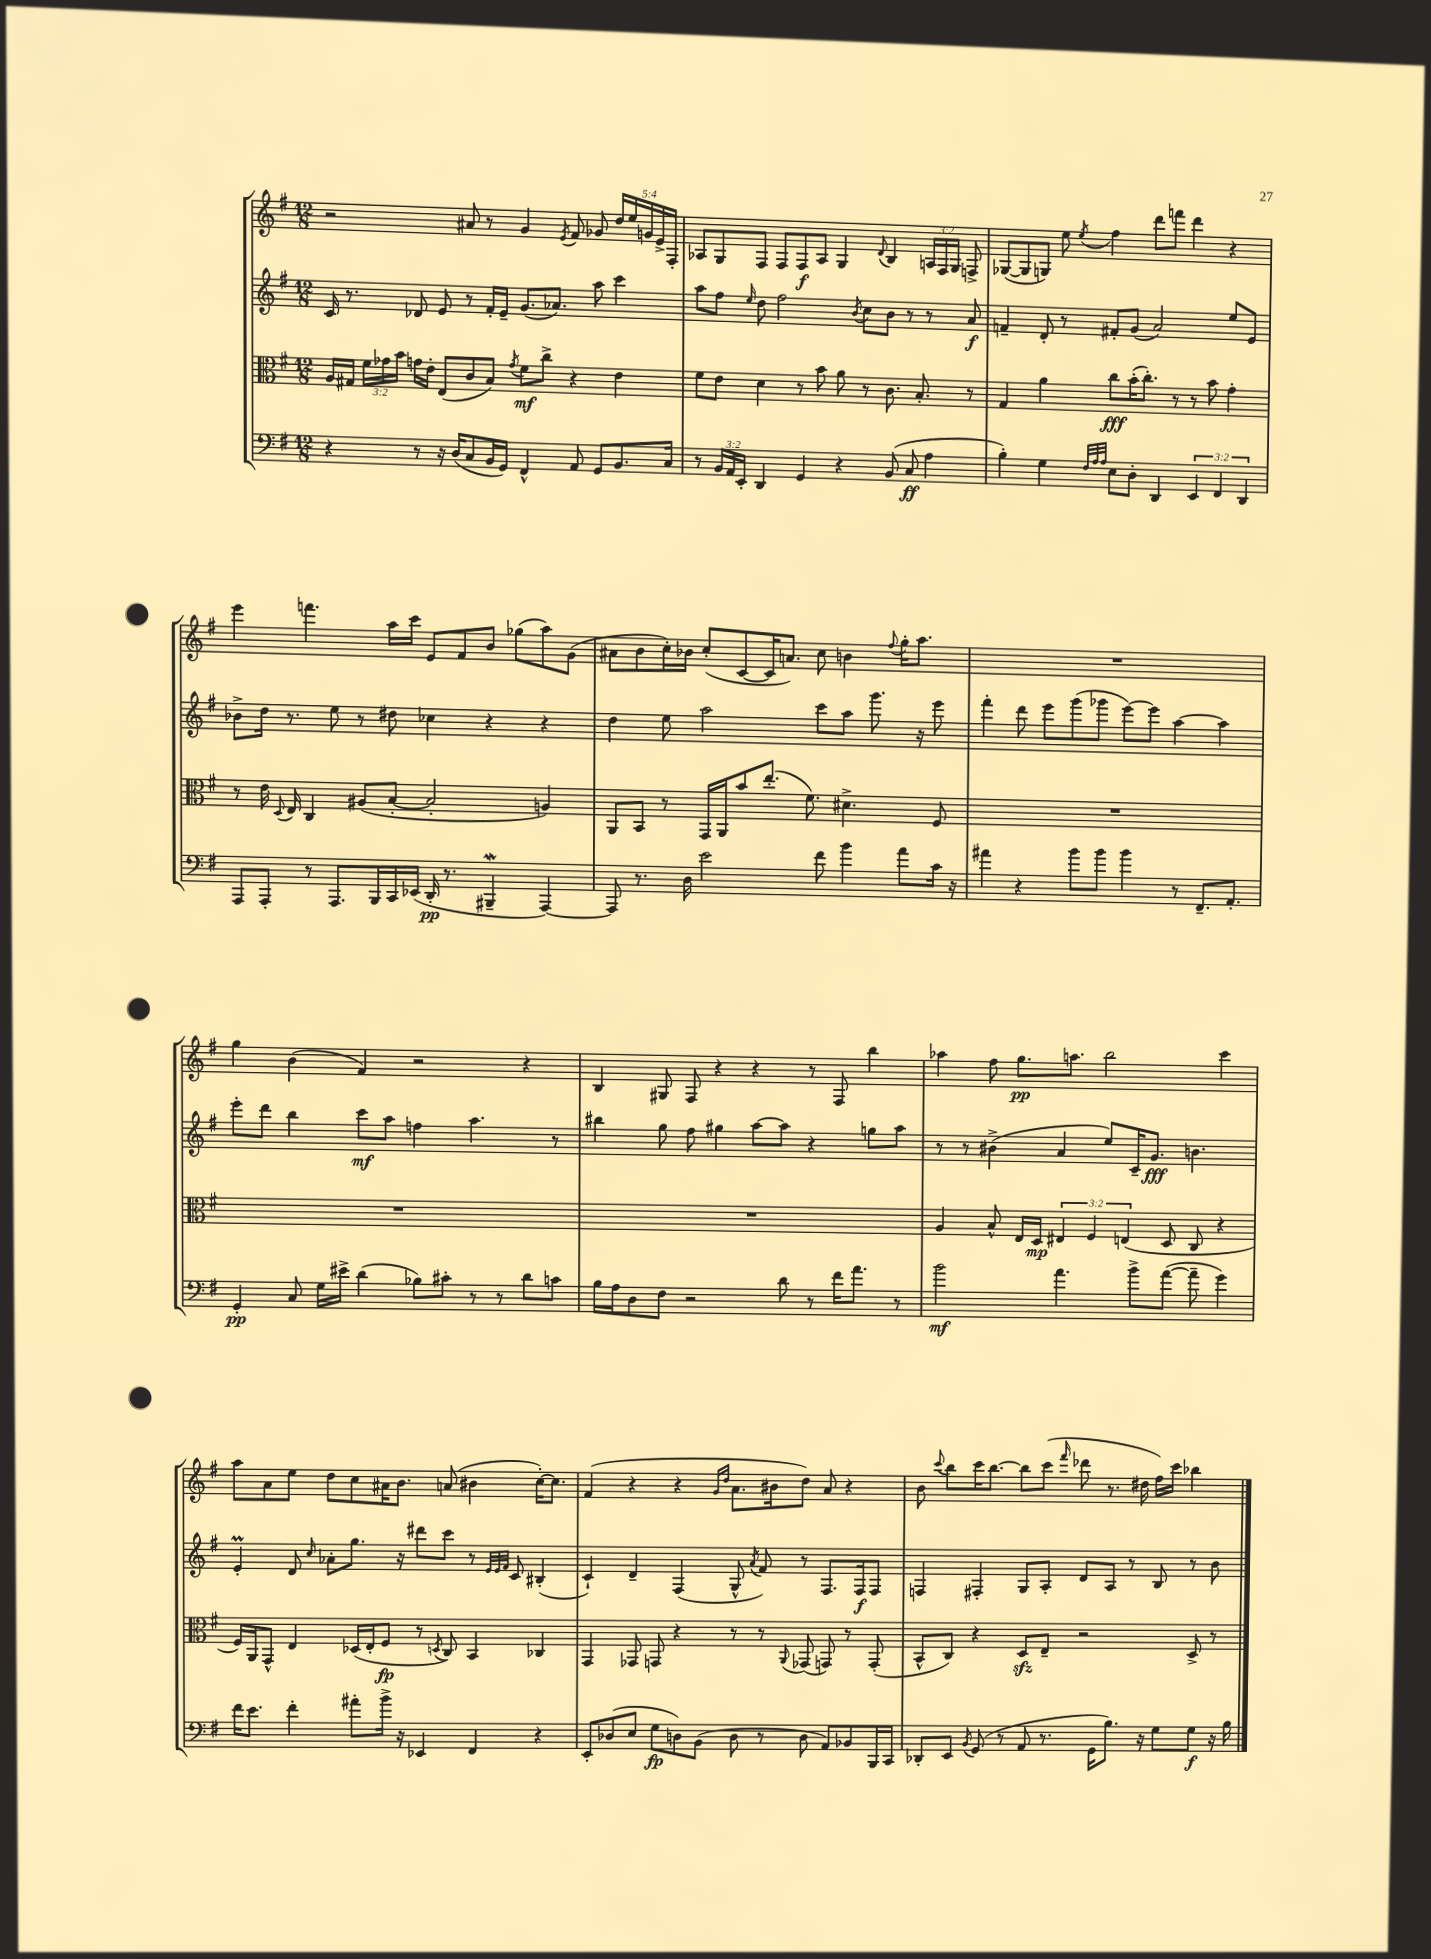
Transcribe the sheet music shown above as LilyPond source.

<<
\new StaffGroup <<
\new Staff = "s0" {
    \clef treble \key g \major \numericTimeSignature \time 12/8 \override Staff.TupletNumber.text = #tuplet-number::calc-fraction-text
    \autoBeamOff r2 ais'8 r8 g'4 \acciaccatura { e'8 } fis'8 ges'8 \tuplet 5/4 { d''16[ e''16 g'16 e'16-> fis16]-. } |
    aes8[ g8 fis8] fis8[ fis8\f aes8] g4 \appoggiatura { d'8 } b4 \tuplet 3/2 { a16[ fis16 g16] } f8-> |
    ges8[~( ges8 g8]) e''8 \acciaccatura { e''8 } fis''4 d'''8[ f'''8] d'''4 r4 |
    e'''4 f'''4. a''16[ c'''16] e'8[ fis'8 b'8] ges''8[( a''8) g'8]( |
    ais'8[ b'8 c''16-.) bes'16] c''8[-.( c'8~ c'16 a'8.]) c''8 b'4 \appoggiatura { fis''8 } g''16[-. a''8.] |
    R1. |
    g''4 b'4( fis'4) r2 r4 |
    b4 gis8 fis8 r4 r4 r8 fis8 b''4 |
    aes''4 fis''8 g''8.[\pp a''8.] b''2 c'''4 |
    a''8[ a'8 e''8] d''8[ c''8 ais'16 b'8.] a'8( bis'4 c''16[~-.) c''8.] |
    fis'4( r4 r4 \grace { g'16[ d''16] } a'8.[ bis'16 d''8]) a'8 r4 |
    b'8 \appoggiatura { c'''8 } b''8[ c'''16 b''8.]~ b''8[ c'''8]( \grace { fis'''16 } des'''8 r8. dis''16 fis''16[) c'''16] bes''4 \bar "|." |
}
\new Staff = "s1" {
    \clef treble \key g \major \numericTimeSignature \time 12/8
    \autoBeamOff c'16 r8. des'8 e'8 r8 fis'16[-. e'16]-- g'8.[( aes'8.]) a''8 c'''4 |
    a''8[ fis''8] \grace { e''16 } d''8 fis''2 \acciaccatura { b'8 } c''8[ b'8] r8 r8 a'8\f |
    f'4-- d'8-. r8 fis'8[-. g'8]( a'2) e''8[ e'8] |
    bes'8[-> d''16] r8. e''8 r8 dis''8 ces''4 r4 r4 |
    d''4 e''8 a''2 c'''8[ a''8] g'''8. r16 e'''8 |
    fis'''4-. d'''8 e'''8[ g'''8( ges'''8] e'''8[~) e'''8] a''4~ a''4 |
    e'''8[-. d'''8] b''4 c'''8[\mf a''8] f''4 a''4. r8 |
    bis''4 g''8 fis''8 gis''4 a''8[~ a''8] r4 g''8[ a''8] |
    r8 r8 bis'4->( a'4 e''8[) c'16-- g'8.]\fff b'4. |
    e'4-.\prall d'8 \grace { c''16 } aes'8[-. g''8.] r16 dis'''8[ c'''8] r8 \grace { e'32[ e'32 fis'32] } c'8 bis4-.( |
    c'4-!) d'4-- fis4( g8-^ \acciaccatura { a'8 } fis'8) r8 fis8.[ fis16\f fis8] |
    f4 fis4-. g8[ a8]-. d'8[ a8] r8 b8 r8 b'8 \bar "|." |
}
\new Staff = "s2" {
    \clef alto \key g \major \numericTimeSignature \time 12/8 \override Staff.TupletNumber.text = #tuplet-number::calc-fraction-text
    \autoBeamOff a16[ gis16] \tuplet 3/2 { fis'16[ ges'16 b'16] } g'16[ e'16]-. e8[( c'8 b8]) \acciaccatura { g'8 } fis'8[\mf c''8]-> r4 e'4 |
    fis'8[ e'8] d'4 r8 b'8 a'8 r8 c'8. b8.-. r8 |
    g4 a'4 c''8[\fff b'16-.( c''8.]-.) r8 r8 b'8 g'4-. |
    r8 e'16 \appoggiatura { d8 } e16 c4 ais8[( b8]~-. b2-. a4) |
    a,8[ b,8] r8 g,16[ a,16 b'8 e''8.]-.( fis'8.) dis'4.-> fis8 |
    R1. |
    R1. |
    R1. |
    a4 b8-^ e16[ d16]\mp \tuplet 3/2 { eis4 fis4 e4( } d8 c8 r4 |
    fis16[) a,16 g,8]-^ e4 des16[( e16-. fis8]\fp r8 \acciaccatura { d8 } c8) b,4 ces4 |
    g,4 ges,8 g,8 r4 r8 r8 \appoggiatura { a,8 } ges,8( g,8) r8 g,8-.( |
    b,8[-^ c8]) r4 d8[\sfz e8]-- r2 d8-> r8 \bar "|." |
}
\new Staff = "s3" {
    \clef bass \key g \major \numericTimeSignature \time 12/8 \override Staff.TupletNumber.text = #tuplet-number::calc-fraction-text
    \autoBeamOff r4 r8 r16 d16[( c8 b,16 g,16]) fis,4-^ a,8 g,8[ b,8. c16] |
    r8 \tuplet 3/2 { b,16[ a,16 e,16]-. } d,4 g,4 r4 b,8( c8\ff a4 |
    b4-.) g4 \grace { fis32[ a32 a32] } e8[ d8]-. d,4 \tuplet 3/2 { e,4 fis,4 d,4 } |
    a,,8[ a,,8]-. r8 a,,8.[ b,,16 c,16 ees,16]( d,16-.\pp r8. bis,,4--\mordent a,,4~) |
    a,,8 r8. d16 e'2 fis'8 b'4 a'8[ c'16] r16 |
    ais'4 r4 b'8[ b'8] b'4 r8 fis,8.[-- a,8.]-. |
    g,4-.\pp c8 g16[ eis'16]-> d'4( bes8[) cis'8]-. r8 r8 d'8[ c'8] |
    b16[ a16 d8 fis8] r2 d'8 r8 fis'16[ a'8.] r8 |
    b'2\mf a'4. b'8[-> a'8]~( a'8-- g'4) |
    fis'16[ e'8.] fis'4-. ais'8[-. b'16]-> r16 ees,4 fis,4 r4 |
    e,8[-. des8( e8] g8[\fp d8) b,8]( d8 r8 d8 a,8[) bes,8 b,,16 c,16] |
    des,8[-. e,8] \acciaccatura { b,8 } g,8( r8 a,8 r8. g,16[ b8.]) r16 g8[ g8]\f r16 b16 \bar "|." |
}
>>
>>
\layout { \context { \Score \remove "Bar_number_engraver" } }
